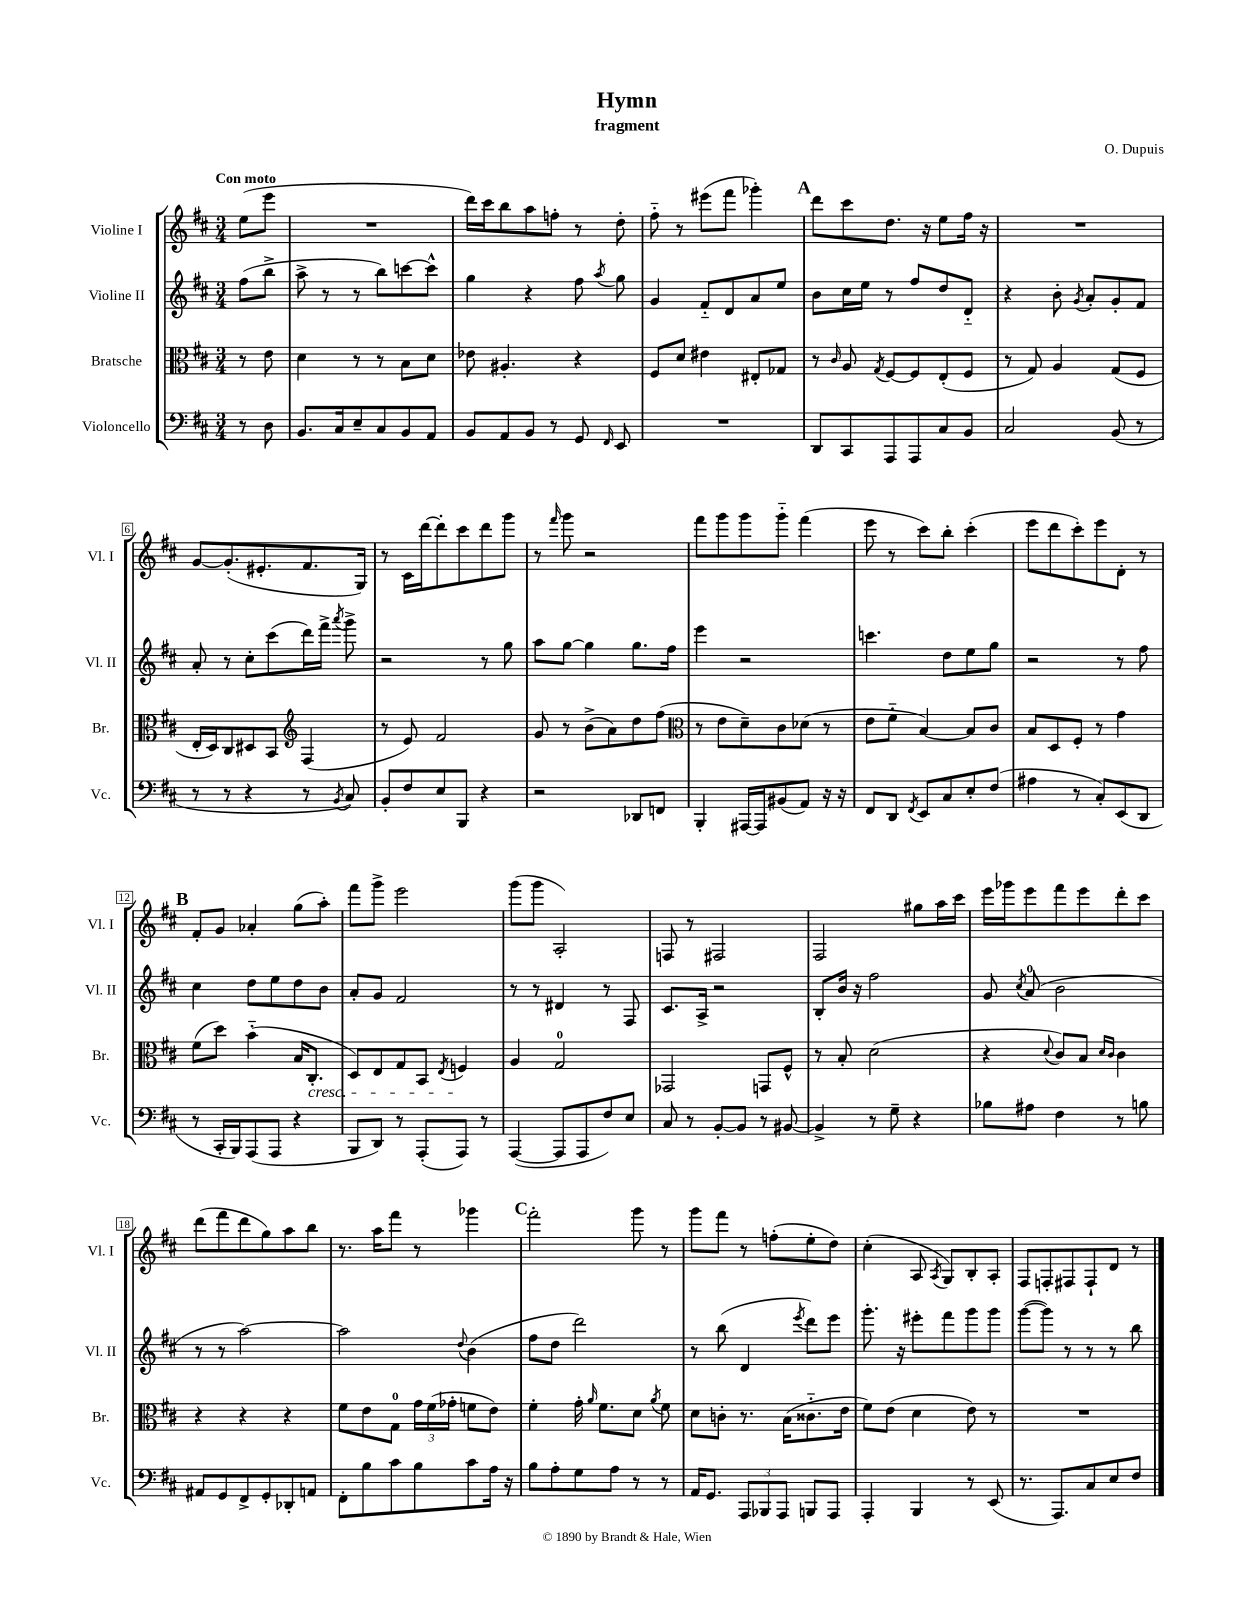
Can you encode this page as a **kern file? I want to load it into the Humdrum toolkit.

**kern	**kern	**kern	**kern
*staff4	*staff3	*staff2	*staff1
*clefF4	*clefC3	*clefG2	*clefG2
*k[f#c#]	*k[f#c#]	*k[f#c#]	*k[f#c#]
*M3/4	*M3/4	*M3/4	*M3/4
8r	8r	(8ff#	(8ee
8D	8e	8bb^	8eee
=	=	=	=
8.BB	4d	8aa^	2.r
.	.	8r	.
16C#	.	.	.
8E~	8r	8r	.
8C#	8r	8bb)	.
8BB	8B	[8ccc	.
8AA	8d	8ccc^^]	.
=	=	=	=
8BB	8e-	4gg	16ddd)
.	.	.	16ccc#
8AA	4.A#'	.	8bb
8BB	.	4r	8aa
8r	.	.	8ff'
8GG	4r	8ff#	8r
16qqFF#	.	8qaa	.
8EE	.	8gg	8dd'
=	=	=	=
2.r	8F#	4g	8ff#'~
.	8d	.	8r
.	4e#	8f#'~	(8eee#
.	.	8d	8fff#
.	8E#'	8a	4ggg-')
.	8G-	8ee	.
=	=	=	=
8DD	8r	8b	8ddd
.	16qqc#	.	.
8CC#	8A	16cc#	8ccc#
.	.	16ee	.
.	8qG	.	.
8AAA	[8F#	8r	8.dd
8AAA	8F#]	8ff#	.
.	.	.	16r
8C#	(8E'	8dd	8ee
8BB	8F#	8d'~	16ff#
.	.	.	16r
=	=	=	=
2C#	8r	4r	2.r
.	8G)	.	.
.	4A	8b'	.
.	.	8qg	.
.	.	8a'	.
(8BB	(8G	8g'	.
8r	8F#	8f#	.
=	=	=	=
8r	16E'	8a'	[8g
.	16D)	.	.
8r	8C#	8r	(8.g']
4r	8D#	8cc#'	.
.	.	.	8.e#'
.	8BB	(8ccc#	.
*	*clefG2	*	*
8r	(4F#	16ddd)	8.f#
.	.	16fff#^	.
8qBB	.	8qaaa	.
8C#)	.	8ggg^	.
.	.	.	16G)
=	=	=	=
8BB'	8r	2r	8r
8F#	8e)	.	16c#
.	.	.	[16ddd
8E	2f#	.	8ddd']
8BBB	.	.	8ccc#
4r	.	8r	8ddd
.	.	8gg	8ggg
=	=	=	=
2r	8g	8aa	8r
.	.	.	16qqfff#
.	8r	[8gg	8ggg
.	(8b^	4gg]	2r
.	8a)	.	.
8DD-	8dd	8.gg	.
8FF	(8ff#	.	.
.	.	16ff#	.
=	=	=	=
*	*clefC3	*	*
4BBB'	8r	4eee	8fff#
.	8e	.	8ggg
[16AAA#	8d~)	2r	8ggg
16AAA#]	.	.	.
(8BB#	8c#	.	8ggg'~
8AA)	(8d-	.	(4fff#
16r	8r	.	.
16r	.	.	.
=	=	=	=
8FF#	8e	4.ccc	8eee
8DD	8f#'~	.	8r
8qFF#	.	.	.
8EE	[4B)	.	8ccc#)
8C#	.	8dd	8bb'
8E'	8B]	8ee	(4ccc#'
(8F#	8c#	8gg	.
=	=	=	=
4A#	8B	2r	8eee
.	8D	.	8ddd
8r	8F#'	.	8ccc#')
8C#')	8r	.	8eee
(8EE	4g	8r	8d'
8DD	.	8ff#	8r
=	=	=	=
8r	(8f#	4cc#	8f#'
16CC#'	8dd)	.	8g
16BBB)	.	.	.
(8AAA	(4b'~	8dd	4a-'
8AAA	.	8ee	.
4r	16B	8dd	(8gg
.	8.C#'	.	.
.	.	8b	8aa')
=	=	=	=
8BBB	8D)	8a'	8fff#
8DD)	8E	8g	8ggg^
8r	8G	2f#	2eee
(8AAA'	8BB	.	.
.	8qE	.	.
8AAA)	4F	.	.
8r	.	.	.
=	=	=	=
([4AAA	4A	8r	(8ggg
.	.	8r	8ggg
8AAA]	2G	4d#	2A')
8AAA	.	.	.
8F#)	.	8r	.
8E	.	8F#	.
=	=	=	=
8C#	2GG-	8.c#	8F
8r	.	.	8r
.	.	16A^	.
[8BB'	.	2r	2F#
8BB]	.	.	.
8r	8GG	.	.
[8BB#	8F#^^	.	.
=	=	=	=
4BB#^]	8r	8B'	2F#
.	8B'	16b	.
.	.	16r	.
8r	(2d	2ff#	.
8G~	.	.	.
4r	.	.	8gg#
.	.	.	16aa
.	.	.	16ccc#
=	=	=	=
8B-	4r	8g	16eee
.	.	.	16ggg-
.	.	8qcc#	.
8A#	.	(8a	8eee
.	8qqd	.	.
4F#	8c#)	2b	8fff#
.	8B	.	8eee
.	16qqd	.	.
.	16qqc#	.	.
8r	4c#	.	8ddd'
8B	.	.	8ccc#
=	=	=	=
8AA#	4r	8r	(8ddd
8GG	.	8r	8fff#
8FF#^	4r	[2aa)	8ddd
8GG'	.	.	8gg)
8DD-'	4r	.	8aa
8AA	.	.	8bb
=	=	=	=
8FF#'	8f#	2aa]	8.r
8B	8e	.	.
.	.	.	16aa
8c#	8G	.	8fff#
8B	24g	.	8r
.	(24f#	.	.
.	24g-'	.	.
.	.	8qqdd	.
8c#	8f	(4b	4ggg-
16A	8e)	.	.
16r	.	.	.
=	=	=	=
8B	4f#'	8ff#	2fff#'
8A'	.	8dd	.
8G	16g'	2ddd)	.
.	16qqa	.	.
.	8.f#	.	.
8A	.	.	.
8r	8d	.	8ggg
.	8qa	.	.
8r	8f#	.	8r
=	=	=	=
16AA	8d	8r	8ggg
8.GG	.	.	.
.	8c'	(8bb	8fff#
12AAA	8.r	4d	8r
12BBB-	.	.	.
.	.	.	(8ff'
12AAA	.	.	.
.	(16B	.	.
.	.	8qeee	.
8BBB	8.c##'~	8ddd)	8ee'
8AAA	.	8eee	8dd)
.	16e	.	.
=	=	=	=
4AAA'	8f#)	8.ggg'	(4cc#'
.	(8e	.	.
.	.	16r	.
4BBB	4d	8eee#'	8A
.	.	.	8qA
.	.	8fff#	8G)
8r	8e)	8ggg	8B'
(8EE	8r	8ggg	8A'
=	=	=	=
8.r	2.r	([8ggg	8F#
.	.	8ggg])	8F'
8.AAA)	.	.	.
.	.	8r	8F#
8C#	.	8r	8F#`
8E	.	8r	8d
8F#	.	8bb	8r
==	==	==	==
*-	*-	*-	*-
